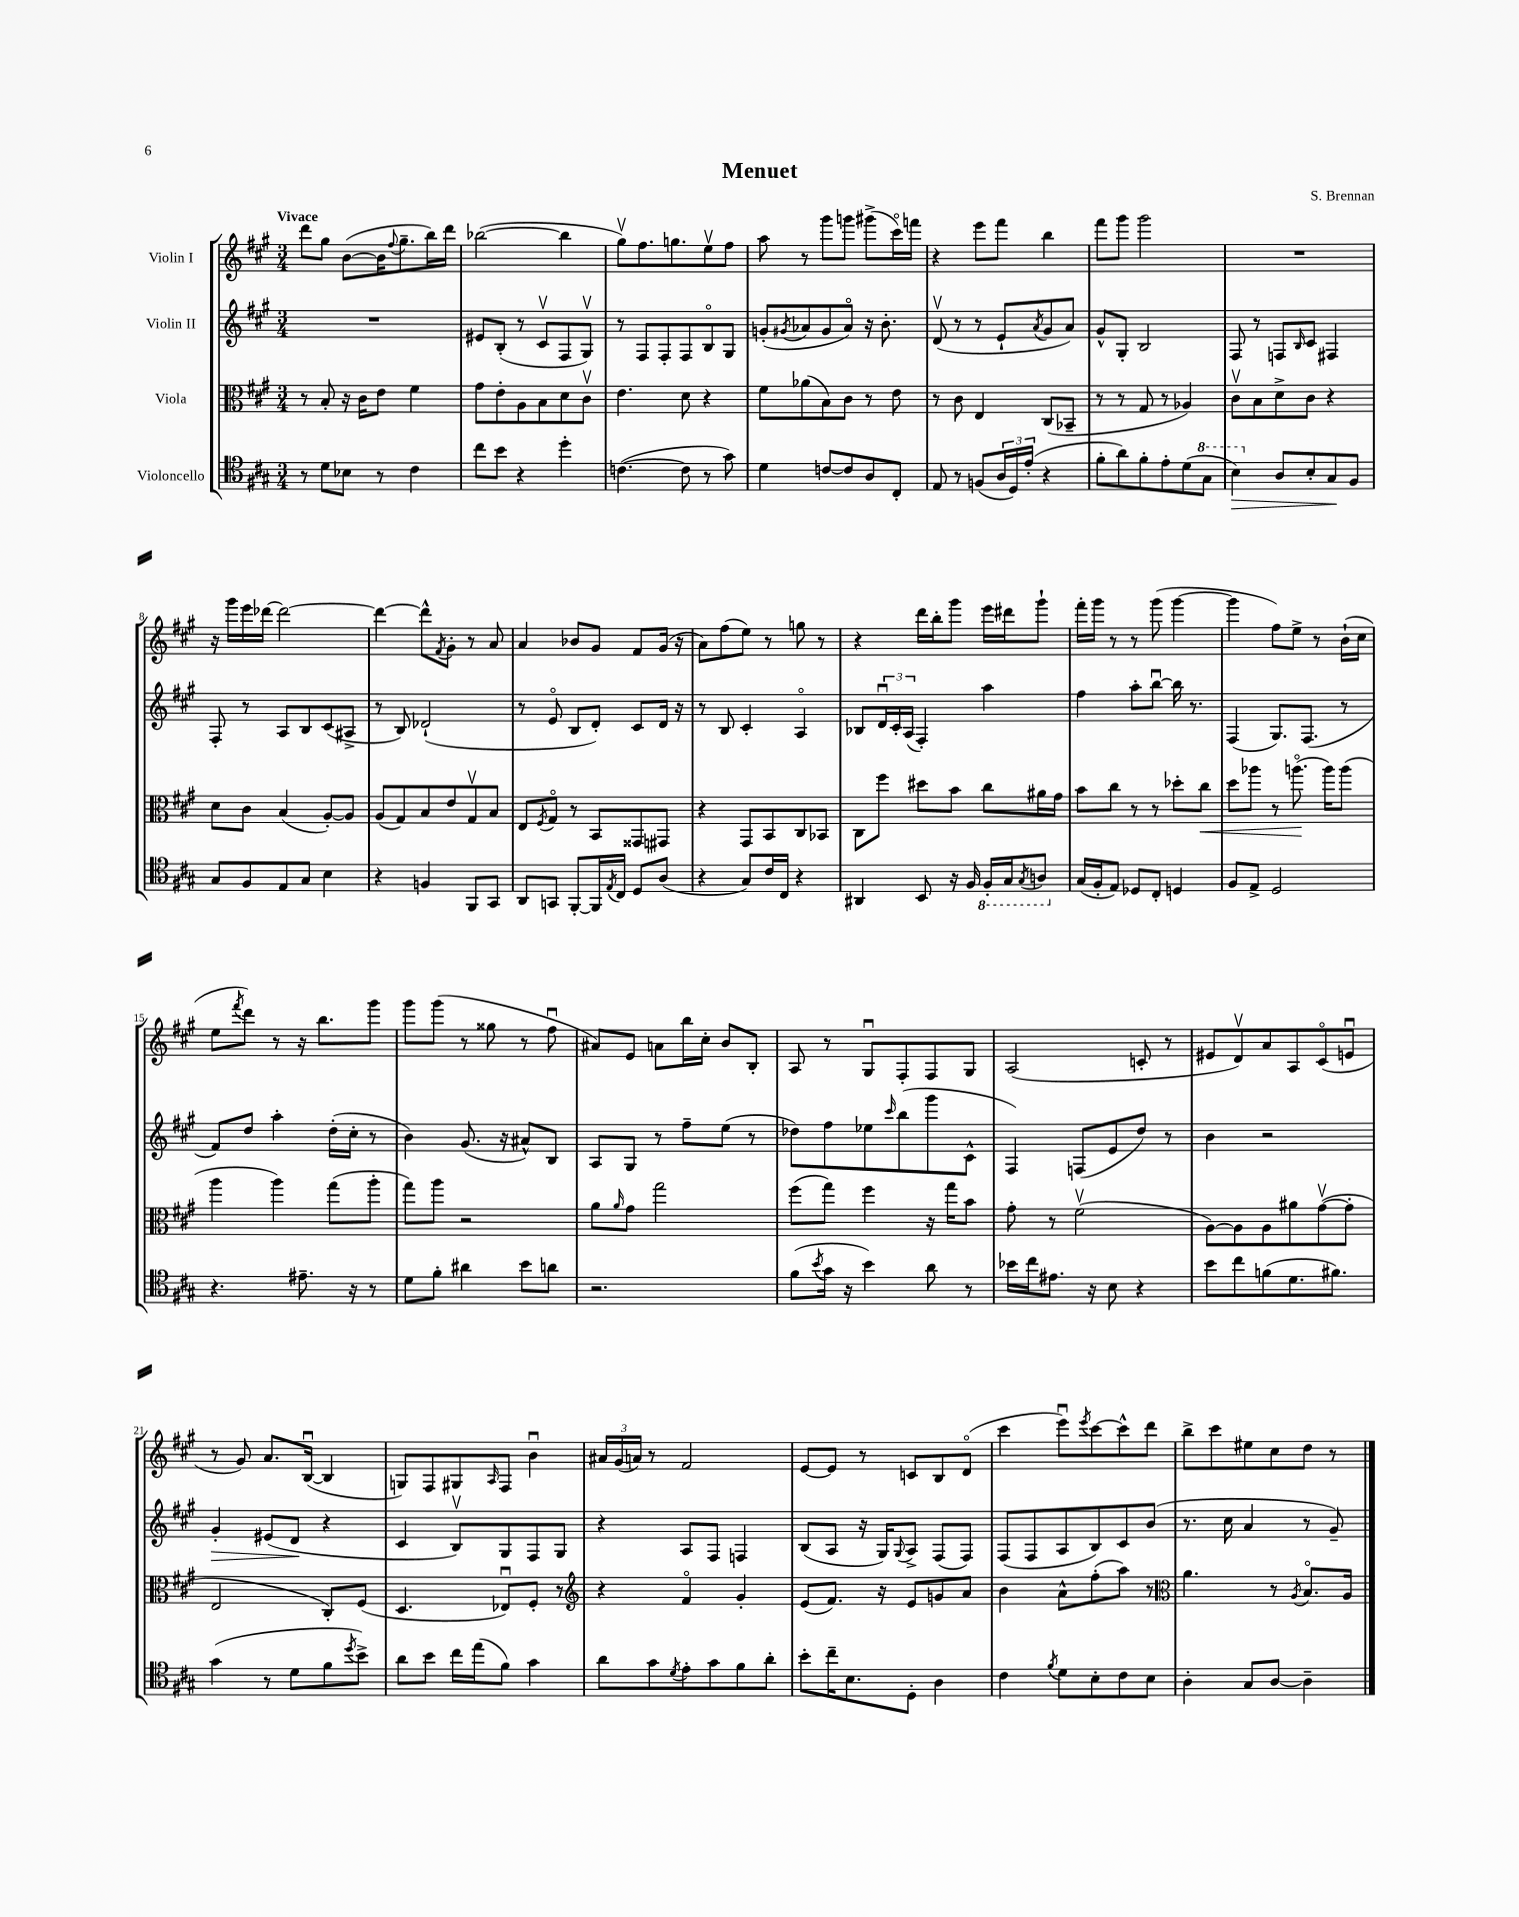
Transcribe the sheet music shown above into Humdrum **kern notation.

**kern	**dynam	**kern	**dynam	**kern	**dynam	**kern
*part4	*part4	*part3	*part3	*part2	*part2	*part1
*staff4	*staff4	*staff3	*staff3	*staff2	*staff2	*staff1
*I"Violoncello	*	*I"Viola	*	*I"Violin II	*	*I"Violin I
*clefC4	*	*clefC3	*	*clefG2	*	*clefG2
*k[f#c#g#]	*	*k[f#c#g#]	*	*k[f#c#g#]	*	*k[f#c#g#]
*M3/4	*	*M3/4	*	*M3/4	*	*M3/4
=1	=1	=1	=1	=1	=1	=1
!	!	!	!	!	!	!LO:TX:a:B:t=Vivace
8r	.	8r	.	2.r	.	8ddd\L
8d\L	.	8B'/	.	.	.	8gg#\J
8B-X\J	.	16r	.	.	.	([8b\L
.	.	16c#\KL	.	.	.	.
8r	.	8e\J	.	.	.	16b\K]
.	.	.	.	.	.	8qqff#/
.	.	.	.	.	.	8.gg#~\
4c#\	.	4f#\	.	.	.	.
.	.	.	.	.	.	16bb\L)
.	.	.	.	.	.	16ddd\JJ
=2	=2	=2	=2	=2	=2	=2
8cc#\L	.	8g#\L	.	8e#X/L	.	([2bb-X\
8b\J	.	8e'\	.	(8B'/J	.	.
4r	.	8A\	.	8r	.	.
.	.	8B\	.	8c#v/L	.	.
4dd'\	.	8d\	.	8F#/	.	4bb-\]
.	.	8c#v\J	.	8G#v/J)	.	.
=3	=3	=3	=3	=3	=3	=3
([4.cn\	.	4.e\	.	8r	.	8gg#v\L)
.	.	.	.	8F#/L	.	8.ff#\
.	.	.	.	8F#'/	.	.
.	.	.	.	.	.	8.ggn\
8c\]	.	8d\	.	8F#/	.	.
8r	.	4r	.	8B/	.	8eev\
8g#\)	.	.	.	8G#/J	.	8ff#\J
=4	=4	=4	=4	=4	=4	=4
4d\	.	8f#\L	.	(8gn'/L	.	8aa\
.	.	.	.	8qg#X/	.	.
.	.	(8a-X\	.	8a-X/	.	8r
[8cn/L	.	8B\)	.	8g#/	.	8ggg#\L
8c/]	.	8c#\J	.	8a-/J)	.	8gggn\J
8A/	.	8r	.	16r	.	(8ggg#X^\L
.	.	.	.	8.b'\	.	.
8C#'/J	.	8e\	.	.	.	16ccc#\L)
.	.	.	.	.	.	16fffn\JJ
=5	=5	=5	=5	=5	=5	=5
8E/	.	8r	.	(8dv/	.	4r
8r	.	8c#\	.	8r	.	.
(8Fn/L	.	4E/	.	8r	.	8eee\L
24A/L	.	.	.	8e`/L	.	8fff#\J
24D/)	.	.	.	.	.	.
(24e'/JJ	.	.	.	.	.	.
.	.	.	.	8qa/	.	.
4r	.	(8C#/L	.	8g#/	.	4bb\
.	.	8BB-X~/J	.	8a/J)	.	.
=6	=6	=6	=6	=6	=6	=6
8f#'\L	.	8r	.	8g#^^/L	.	8fff#\L
8a\)	.	8r	.	8G#'/J	.	8ggg#\J
8f#'\	.	8G#/	.	2B/	.	2ggg#\
8e'\	.	8r	.	.	.	.
(8d\	.	4A-X/)	.	.	.	.
*8va	*	*	*	*	*	*
8g#\J	.	.	.	.	.	.
=7	=7	=7	=7	=7	=7	=7
!	!LO:HP:b	!	!	!	!	!
4b\)	>	8c#v\L	.	8F#/	.	2.r
.	.	8B\	.	8r	.	.
*X8va	*	*	*	*	*	*
8A/L	.	8d^\	.	8Fn/L	.	.
.	.	.	.	16qqB/	.	.
8B'/	.	8c#\J	.	8c#/J	.	.
8G#/	.	4r	.	4F#X/	.	.
8F#/J	]	.	.	.	.	.
!!LO:LB:g=z
=8	=8	=8	=8	=8	=8	=8
8G#/L	.	8d\L	.	8F#'/	.	16r
.	.	.	.	.	.	16ggg#\LL
8F#/	.	8c#\J	.	8r	.	16eee\
.	.	.	.	.	.	[16ddd-X\JJ
8E/	.	(4B/	.	8A/L	.	2ddd-\_
8G#/J	.	.	.	8B/	.	.
4B\	.	[8A'/L)	.	(8c#/	.	.
.	.	8A/J]	.	8A#X^/J	.	.
=9	=9	=9	=9	=9	=9	=9
4r	.	(8A/L	.	8r	.	4ddd-\_
.	.	8G#/)	.	8B/)	.	.
4Fn/	.	8B/	.	(2d-X`/	.	8ddd-^^\L]
.	.	.	.	.	.	8qf#/
.	.	8e/	.	.	.	8g#'\J
8FF#/L	.	8G#v/	.	.	.	8r
8GG#/J	.	8B/J	.	.	.	8a/
=10	=10	=10	=10	=10	=10	=10
8AA/L	.	8E/L	.	8r	.	4a/
.	.	8qF#/	.	.	.	.
8GGn/J	.	8G#/J	.	8e/	.	.
[8FF#'/L	.	8r	.	8B/L	.	8b-X/L
16FF#/L]	.	8BB/L	.	8d'/J)	.	8g#/J
8qE/	.	.	.	.	.	.
16C#/JJ	.	.	.	.	.	.
8D/L	.	8GG##X/	.	8c#/L	.	8f#/L
(8A/J	.	8GG#X/J	.	16d/Jk	.	(16g#/Jk
.	.	.	.	16r	.	16r
=11	=11	=11	=11	=11	=11	=11
4r	.	4r	.	8r	.	8a\L)
.	.	.	.	8B/	.	(8ff#\
8G#/L)	.	8GG#/L	.	4c#'/	.	8ee\J)
16c#/L	.	8BB/	.	.	.	8r
16C#/JJ	.	.	.	.	.	.
4r	.	8C#/	.	4A/	.	8ggn\
.	.	8BB-X/J	.	.	.	8r
=12	=12	=12	=12	=12	=12	=12
4AA#X/	.	8C#\L	.	8B-X/L	.	4r
.	.	8ff#\J	.	24du/L	.	.
.	.	.	.	24c#'/	.	.
.	.	.	.	(24A/JJ	.	.
8BB/	.	8dd#X\L	.	4F#'/)	.	16ddd\LL
.	.	.	.	.	.	16bb'\J
16r	.	8b\J	.	.	.	8ggg#\J
16F#/	.	.	.	.	.	.
*8ba	*	*	*	*	*	*
16FF#'/LL	.	8cc#\L	.	4aa\	.	16eee\LL
16GG#/J	.	.	.	.	.	16ddd#X\J
8qGG#/	.	.	.	.	.	.
8AAn/J	.	16a#X\L	.	.	.	8ggg#`\J
.	.	16g#\JJ	.	.	.	.
=13	=13	=13	=13	=13	=13	=13
*X8ba	*	*	*	*	*	*
(16G#/LL	.	8b\L	.	4ff#\	.	16fff#'\LL
16F#'/J	.	.	.	.	.	16ggg#\JJ
8E/J)	.	8cc#\J	.	.	.	8r
8D-X/L	.	8r	.	8aa'\L	.	8r
8C#'/J	.	8r	.	[8bbu\J	.	(8ggg#\
4Dn/	.	8dd-X'\L	.	16bb\]	.	[4ggg#\
.	.	.	.	8.r	.	.
!	!	!	!LO:HP:b	!	!	!
.	.	8cc#\J	<	.	.	.
=14	=14	=14	=14	=14	=14	=14
8F#/L	.	8dd\L	.	(4F#/	.	4ggg#\]
8E^/J	.	8aa-X\J	.	.	.	.
2D/	.	8r	.	8.G#/L)	.	8ff#\L)
.	.	(8.aan\	.	.	.	8ee^\J
.	.	.	.	(8.F#/J	.	.
.	.	.	.	.	.	8r
.	.	16aa\KL)	[	.	.	.
.	.	(8aa\J	.	8r	.	(16b`\LL
.	.	.	.	.	.	16cc#\JJ
!!LO:LB:g=z
=15	=15	=15	=15	=15	=15	=15
4.r	.	4aa\	.	8f#/L)	.	8ee\L
.	.	.	.	.	.	8qfff#/
.	.	.	.	8dd/J	.	8ddd\J)
.	.	4aa\)	.	4aa'\	.	8r
8.e#X~\	.	.	.	.	.	16r
.	.	.	.	.	.	8.bb\L
.	.	(8gg#\L	.	(16dd'\LL	.	.
16r	.	.	.	16cc#'\JJ	.	.
8r	.	8aa'\J	.	8r	.	8ggg#\J
=16	=16	=16	=16	=16	=16	=16
8d\L	.	8gg#\L)	.	4b\)	.	8ggg#\L
8f#'\J	.	8aa\J	.	.	.	(8ggg#\J
4a#X\	.	2r	.	(8.g#/	.	8r
.	.	.	.	.	.	8gg##X\
.	.	.	.	16r	.	.
8b\L	.	.	.	8a#X^^/L)	.	8r
8an\J	.	.	.	8B/J	.	8ff#u\
=17	=17	=17	=17	=17	=17	=17
2.r	.	8a\L	.	8A/L	.	8a#X/L)
.	.	16qqa/	.	.	.	.
.	.	8g#\J	.	8G#/J	.	8e/J
.	.	2gg#\	.	8r	.	8an\L
.	.	.	.	8ff#~\L	.	16bb\L
.	.	.	.	.	.	16cc#'\JJ
.	.	.	.	(8ee\J	.	8b/L
.	.	.	.	8r	.	8B'/J
=18	=18	=18	=18	=18	=18	=18
(8f#\L	.	(8ff#\L	.	8dd-X\L)	.	8A/
8qb/	.	.	.	.	.	.
16g#\Jk	.	8gg#\J)	.	8ff#\	.	8r
16r	.	.	.	.	.	.
4b\)	.	4ff#\	.	8ee-X\	.	8G#u/L
.	.	.	.	16qqccc#/	.	.
.	.	.	.	(8bb\	.	8F#'/
8a\	.	16r	.	8ggg#\	.	8F#/
.	.	16gg#\KL	.	.	.	.
8r	.	8b\J	.	8c#^^\J	.	8G#/J
=19	=19	=19	=19	=19	=19	=19
16b-X\LL	.	8g#'\	.	4F#/)	.	(2A/
16cc#\J	.	.	.	.	.	.
8.e#X\J	.	8r	.	.	.	.
.	.	(2f#v\	.	(8Fn/L	.	.
16r	.	.	.	.	.	.
8B\	.	.	.	8e/	.	.
4r	.	.	.	8dd/J)	.	8cn'/
.	.	.	.	8r	.	8r
=20	=20	=20	=20	=20	=20	=20
8b\L	.	[8A\L)	.	4b\	.	8e#X/L
8cc#\	.	8A\]	.	.	.	8dv/)
(8fn\	.	8A\	.	2r	.	8a/
8.d\	.	8a#X\	.	.	.	8A/
.	.	([8g#v\	.	.	.	(8c#/
8.f#X\J)	.	.	.	.	.	.
.	.	8g#'\J]	.	.	.	8enu/J
!!LO:LB:g=z
=21	=21	=21	=21	=21	=21	=21
!	!	!	!	!	!LO:HP:b	!
(4g#\	.	2E/	.	4g#'/	>	8r
.	.	.	.	.	.	8g#/)
8r	.	.	.	(8e#X/L	.	8.a/L
8d\L	.	.	.	8d/J	.	.
.	.	.	.	.	.	([16Bu/Jk
8f#\	.	8C#'/L)	.	4r	]	4B/]
8qdd/	.	.	.	.	.	.
8b^\J)	.	(8F#/J	.	.	.	.
=22	=22	=22	=22	=22	=22	=22
8a\L	.	4.D/	.	4c#/	.	8Gn/L)
8b\J	.	.	.	.	.	8F#/
16cc#\LL	.	.	.	8Bv/L)	.	8G#X/
(16ee\J	.	.	.	.	.	.
.	.	.	.	.	.	16qqA/
8f#\J)	.	8E-Xu/L)	.	8G#/	.	8F#/J
4g#\	.	8F#'/J	.	8F#/	.	4bu\
.	.	8r	.	8G#/J	.	.
=23	=23	=23	=23	=23	=23	=23
*	*	*clefG2	*	*	*	*
8a\L	.	4r	.	4r	.	24a#X/LL
.	.	.	.	.	.	(24g#/
.	.	.	.	.	.	24an/JJ)
8g#\	.	.	.	.	.	8r
8qd/	.	.	.	.	.	.
8e'\	.	4f#/	.	8A/L	.	2f#/
8g#\	.	.	.	8F#/J	.	.
8f#\	.	4g#'/	.	4Fn/	.	.
8a'\J	.	.	.	.	.	.
=24	=24	=24	=24	=24	=24	=24
8b'\L	.	(8e/L	.	(8B/L	.	[8e/L
16cc#~\K	.	8.f#/J)	.	8A/J	.	8e/J]
8.B\	.	.	.	.	.	.
.	.	.	.	16r	.	8r
.	.	16r	.	16G#/KL)	.	.
.	.	.	.	8qqG#/	.	.
8D'\J	.	8e/L	.	8A^/J	.	8cn/L
4A\	.	8gn/	.	(8F#/L	.	8B/
.	.	8a/J	.	8F#/J)	.	(8d/J
=25	=25	=25	=25	=25	=25	=25
4c#\	.	4b\	.	(8F#/L	.	4ccc#\
.	.	.	.	8F#/	.	.
8qf#/	.	.	.	.	.	.
8d\L	.	8a^^\L	.	8A/	.	8eeeu\L)
.	.	.	.	.	.	8qeee/
8B'\	.	(8ff#'\	.	8B/)	.	[8ccc#\
8c#\	.	8aa\J)	.	8c#/	.	8ccc#^^\]
8B\J	.	8r	.	(8b/J	.	8ddd\J
=26	=26	=26	=26	=26	=26	=26
*	*	*clefC3	*	*	*	*
4A'\	.	4.a\	.	8.r	.	8bb^\L
.	.	.	.	.	.	8ccc#\
.	.	.	.	16cc#\	.	.
8G#/L	.	.	.	4a/	.	8ee#X\
[8A/J	.	8r	.	.	.	8cc#\
.	.	8qA/	.	.	.	.
4A~\]	.	8.B/L	.	8r	.	8dd\J
.	.	.	.	8g#~/)	.	8r
.	.	16A/Jk	.	.	.	.
==	==	==	==	==	==	==
*-	*-	*-	*-	*-	*-	*-
